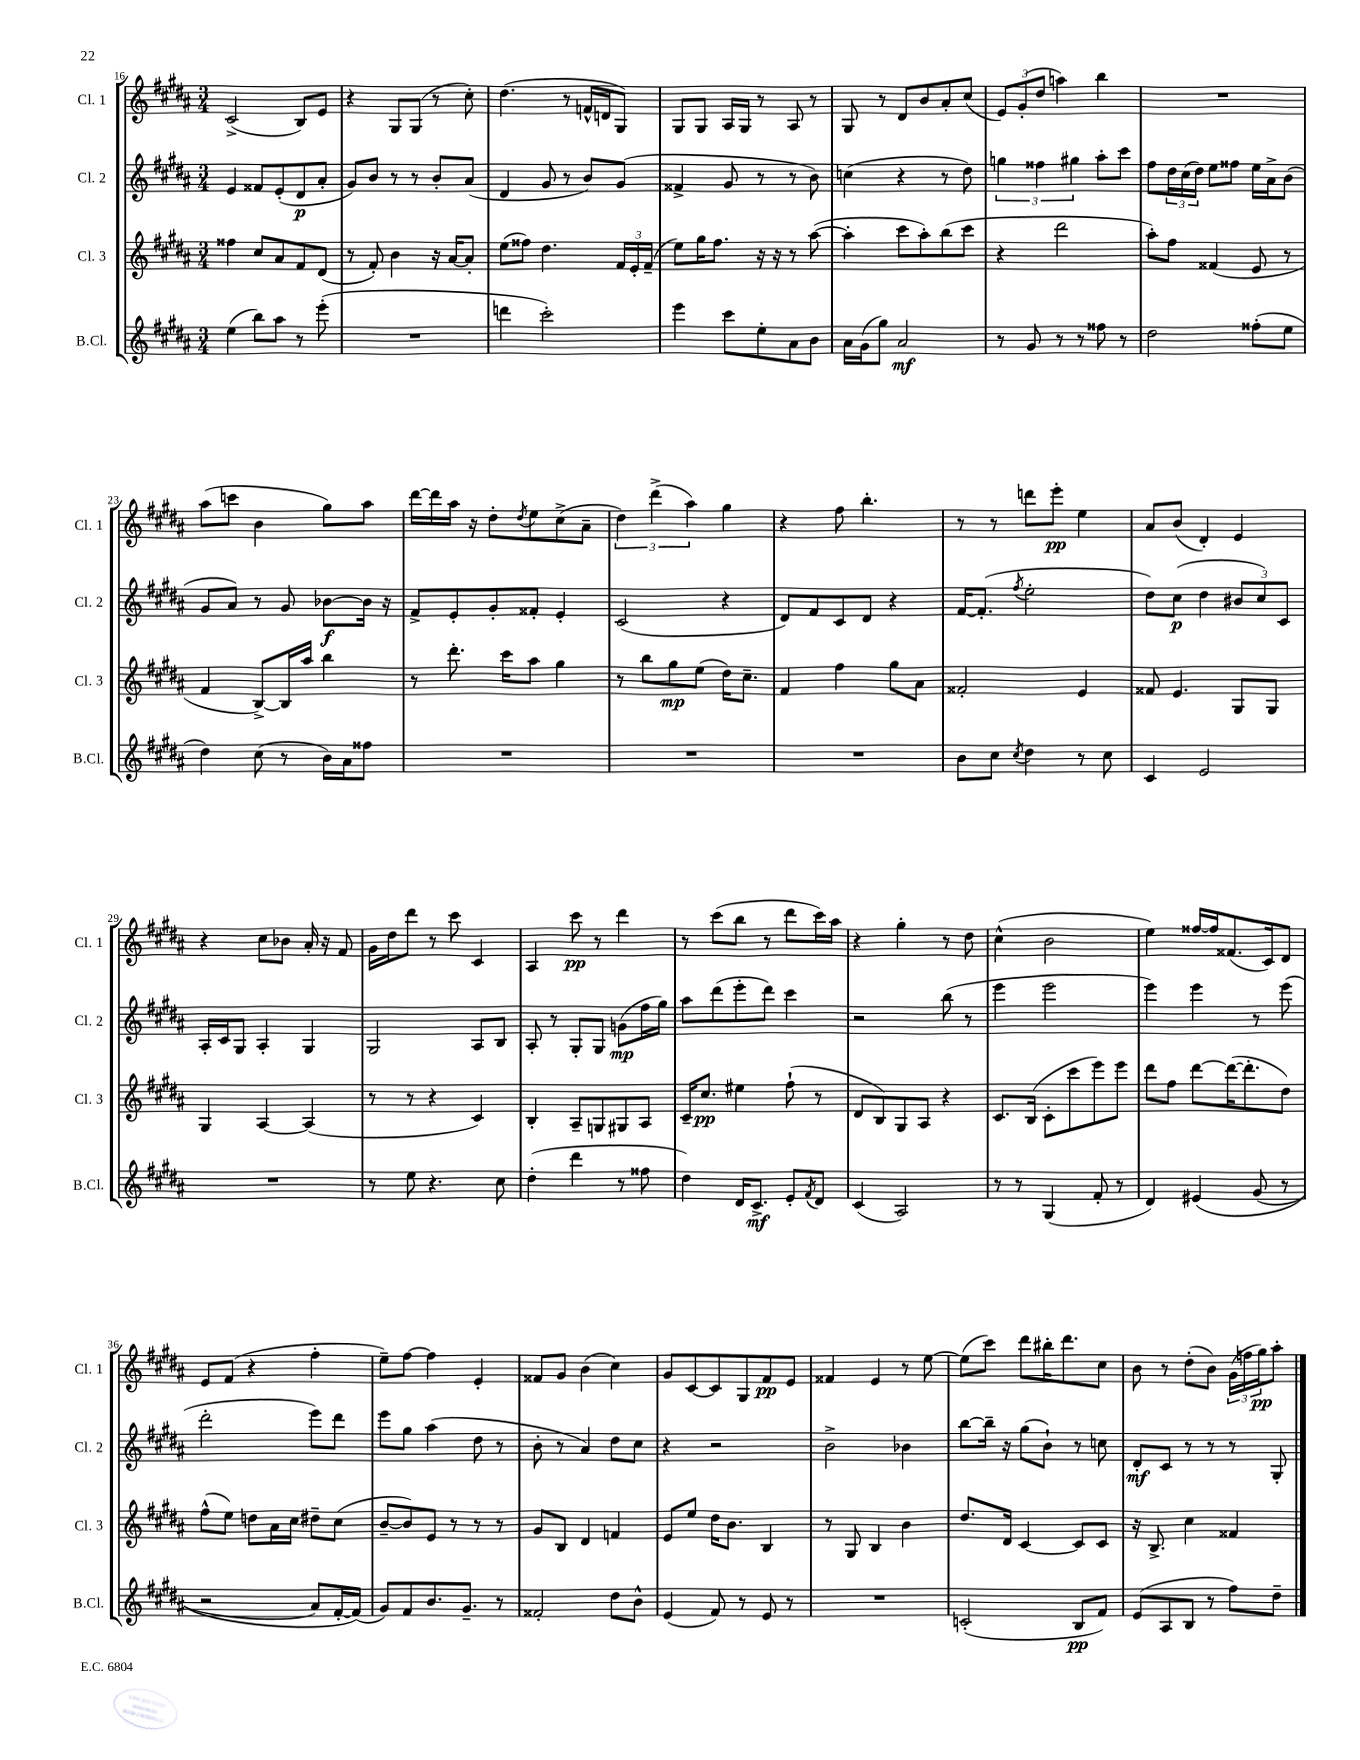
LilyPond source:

<<
\new StaffGroup <<
\new Staff = "s0" \with { instrumentName = "Cl. 1" shortInstrumentName = "Cl. 1" } {
    \clef treble \key b \major \numericTimeSignature \time 3/4
    cis'2->( b8) e'8 |
    r4 gis8 gis8( r8 cis''8-.) |
    dis''4.( r8 f'16-^ d'16 gis8) |
    gis8 gis8 ais16 gis16 r8 ais8 r8 |
    gis8 r8 dis'8 b'8 ais'8-. cis''8( |
    \tuplet 3/2 { e'8) gis'8-.( dis''8 } a''4) b''4 |
    R2. |
    ais''8( c'''8 b'4 gis''8) ais''8 |
    dis'''16~ dis'''16 ais''16 r16 dis''8-. \acciaccatura { dis''8 } e''8 cis''8->( ais'8-- |
    \tuplet 3/2 { dis''4) dis'''4->( ais''4) } gis''4 |
    r4 fis''8 b''4.-. |
    r8 r8 d'''8 e'''8-.\pp e''4 |
    ais'8 b'8( dis'4-.) e'4 |
    r4 cis''8 bes'8 ais'16-. r16 fis'8 |
    gis'16 dis''16 dis'''8 r8 cis'''8 cis'4 |
    ais4 cis'''8\pp r8 dis'''4 |
    r8 cis'''8( b''8 r8 dis'''8 cis'''16) ais''16 |
    r4 gis''4-. r8 dis''8 |
    cis''4-^( b'2 |
    e''4) fisis''16~ fisis''16 fisis'8.( cis'16) dis'8 |
    e'8 fis'8( r4 fis''4-. |
    e''8--) fis''8~ fis''4 e'4-. |
    fisis'8 gis'8 b'4( cis''4) |
    gis'8 cis'8~ cis'8 gis8 fis'8\pp e'8 |
    fisis'4 e'4 r8 e''8~ |
    e''8( cis'''8) dis'''8 bis''16-. dis'''8. cis''8 |
    b'8 r8 dis''8-.( b'8) \tuplet 3/2 { gis'16( f''16 gis''16\pp) } ais''8-. \bar "|." |
}
\new Staff = "s1" \with { instrumentName = "Cl. 2" shortInstrumentName = "Cl. 2" } {
    \clef treble \key b \major \numericTimeSignature \time 3/4
    e'4 fisis'8 e'8-.( dis'8\p ais'8-. |
    gis'8) b'8 r8 r8 b'8-. ais'8( |
    dis'4 gis'8 r8 b'8) gis'8( |
    fisis'4-> gis'8 r8 r8 b'8) |
    c''4( r4 r8 dis''8) |
    \tuplet 3/2 { g''4 fisis''4 gis''4 } ais''8-. cis'''8 |
    fis''8 \tuplet 3/2 { dis''16 cis''16( dis''16) } e''8 fisis''8 e''16 ais'16-> b'8( |
    gis'8 ais'8) r8 gis'8 bes'8~\f bes'16 r16 |
    fis'8-> e'8-. gis'8-. fisis'8-. e'4-. |
    cis'2( r4 |
    dis'8) fis'8 cis'8 dis'8 r4 |
    fis'16~ fis'8.-.( \acciaccatura { fis''8 } e''2-. |
    dis''8) cis''8\p( dis''4 \tuplet 3/2 { bis'8 cis''8) cis'8 } |
    ais16-. cis'16 gis8 ais4-. gis4 |
    gis2 ais8 b8 |
    ais8-. r8 gis8-. gis8 g'8\mp( fis''16 gis''16) |
    ais''8 dis'''8( e'''8-. dis'''8) cis'''4 |
    r2 b''8( r8 |
    e'''4 e'''2 |
    e'''4) e'''4 r8 e'''8( |
    dis'''2-. e'''8) dis'''8 |
    e'''8 gis''8 ais''4( dis''8 r8 |
    b'8-. r8 ais'4) dis''8 cis''8 |
    r4 r2 |
    b'2-> bes'4 |
    b''8~ b''16-- r16 gis''8( b'8-!) r8 c''8 |
    dis'8-.\mf cis'8 r8 r8 r8 gis8-. \bar "|." |
}
\new Staff = "s2" \with { instrumentName = "Cl. 3" shortInstrumentName = "Cl. 3" } {
    \clef treble \key b \major \numericTimeSignature \time 3/4
    fisis''4 cis''8 ais'8 fis'8 dis'8( |
    r8 fis'8-.) b'4 r16 ais'16~ ais'8-. |
    e''8( fisis''8) dis''4. \tuplet 3/2 { fis'16 e'16-. fis'16--( } |
    e''8) gis''16 fis''8. r16 r16 r8 ais''8~( |
    ais''4-. cis'''8 ais''8-.) b''8( cis'''8 |
    r4 dis'''2 |
    ais''8-.) fis''8 fisis'4( e'8 r8 |
    fis'4 b8~->) b16 ais''16 b''4 |
    r8 dis'''8.-. cis'''16 ais''8 gis''4 |
    r8 b''8 gis''8\mp e''8( dis''16) cis''8.-- |
    fis'4 fis''4 gis''8 ais'8 |
    fisis'2-. e'4 |
    fisis'8 e'4. gis8 gis8 |
    gis4 ais4~ ais4( |
    r8 r8 r4 cis'4) |
    b4-. ais8-- g8 gis8 ais8 |
    cis'16-- cis''8.\pp eis''4 fis''8-!( r8 |
    dis'8 b8) gis8 ais8 r4 |
    cis'8. b16( cis'8-. cis'''8 e'''8) e'''8 |
    dis'''8 fis''8 dis'''8~ dis'''16~( dis'''8.-. dis''8) |
    fis''8-^( e''8) d''8 ais'16 cis''16 dis''8-- cis''8( |
    b'8~-- b'8) e'8 r8 r8 r8 |
    gis'8 b8 dis'4 f'4 |
    e'8 e''8 dis''16 b'8. b4 |
    r8 gis8 b4 b'4 |
    dis''8. dis'16 cis'4~ cis'8 cis'8 |
    r16 b8.-> cis''4 fisis'4 \bar "|." |
}
\new Staff = "s3" \with { instrumentName = "B.Cl." shortInstrumentName = "B.Cl." } {
    \clef treble \key b \major \numericTimeSignature \time 3/4
    e''4( b''8) ais''8 r8 e'''8-.( |
    R2. |
    d'''4 cis'''2-.) |
    e'''4 cis'''8 e''8-. ais'8 b'8 |
    ais'16 gis'16( gis''8) ais'2\mf |
    r8 gis'8 r8 r8 fisis''8 r8 |
    dis''2 fisis''8-.( e''8 |
    dis''4) cis''8( r8 b'16) ais'16 fisis''8 |
    R2. |
    R2. |
    R2. |
    b'8 cis''8 \acciaccatura { cis''8 } dis''4 r8 cis''8 |
    cis'4 e'2 |
    R2. |
    r8 e''8 r4. cis''8 |
    dis''4-.( dis'''4 r8 fisis''8 |
    dis''4) dis'16 cis'8.->\mf e'8-. \acciaccatura { fis'8 } dis'8 |
    cis'4( ais2) |
    r8 r8 gis4( fis'8-. r8 |
    dis'4) eis'4\( gis'8( r8 |
    r2 ais'8) fis'16~-. fis'16(\) |
    gis'8) fis'8 b'8. gis'8.-- r8 |
    fisis'2-. dis''8 b'8-^ |
    e'4( fis'8) r8 e'8 r8 |
    R2. |
    c'2-.( b8\pp fis'8) |
    e'8( ais8 b8 r8 fis''8) dis''8-- \bar "|." |
}
>>
>>
\layout { \context { \Score currentBarNumber = #16 } }
